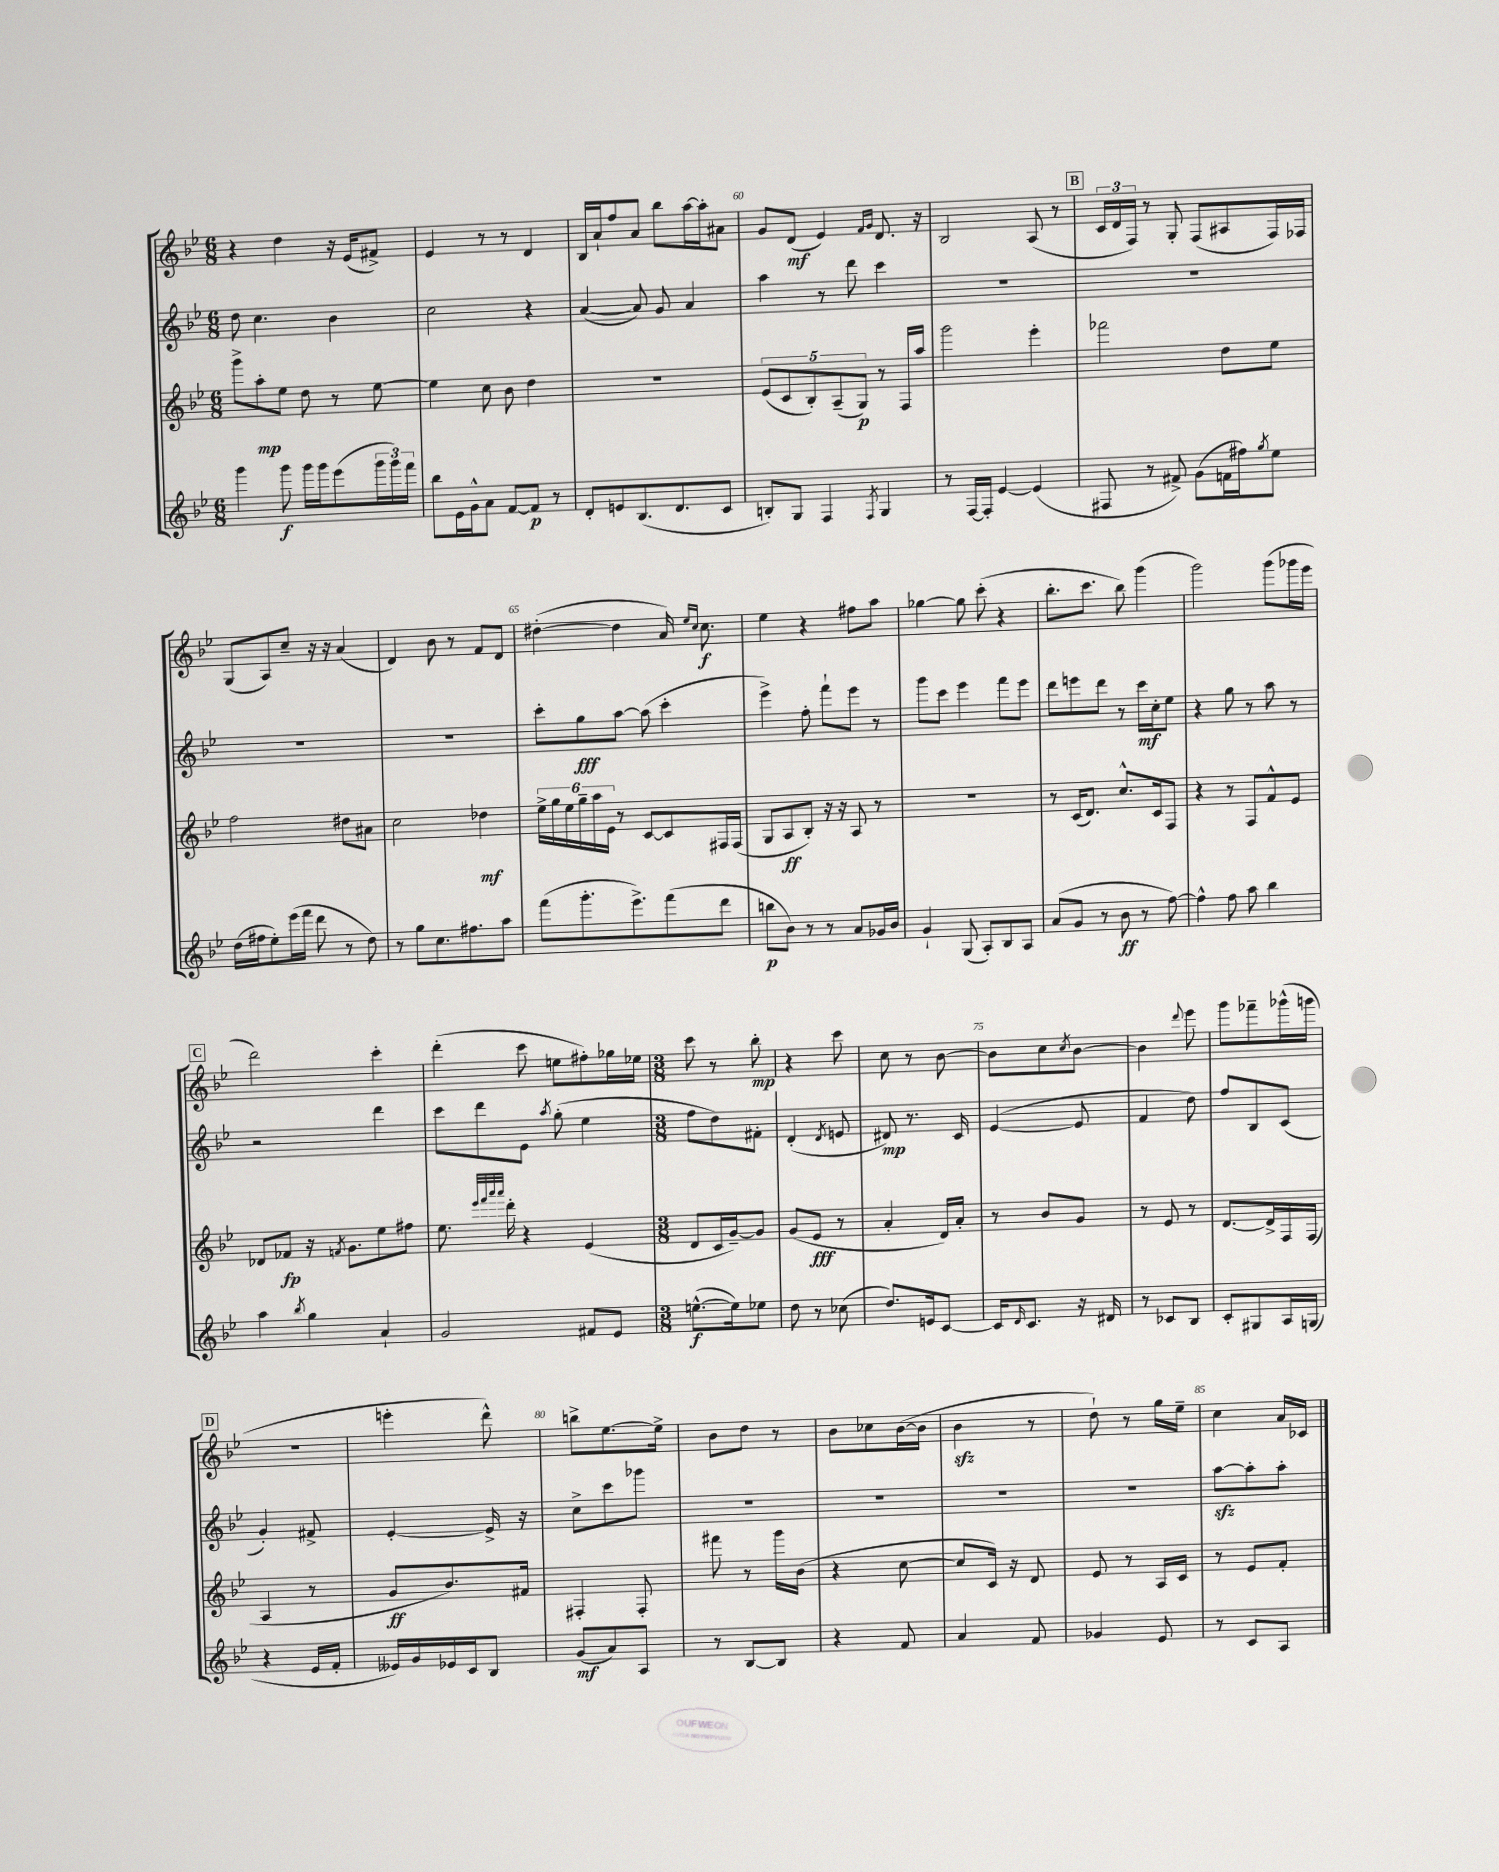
<<
\new StaffGroup <<
\new Staff = "s0" {
    \clef treble \key bes \major \numericTimeSignature \time 6/8
    r4 d''4 r16 ees'16( fis'8->) |
    ees'4 r8 r8 d'4 |
    bes16 a'16-! f''8 a'8 bes''8 a''16~ a''16-. ais'8 |
    g'8 d'8\mf( ees'4) \grace { f'16 g'16 } d'8. r16 |
    bes2 a8( r8 |
    \mark \markup { \box "B" } \tuplet 3/2 { c'16 d'16 f16) } r8 g8-. f8( ais8 f16) fes16 |
    g8( a8) c''8-- r16 r16 a'4( |
    d'4) bes'8 r8 f'8 d'8 |
    dis''4~-.( dis''4 a'16) \grace { ees''16 c''16 } c''8.\f |
    ees''4 r4 fis''8 a''8 |
    ges''4~ ges''8 c'''8-.( r4 |
    bes''8.-. c'''8. bes''8) g'''4( |
    g'''2) g'''8( ges'''16 ees'''16 |
    \mark \markup { \box "C" } d'''2) c'''4-. |
    d'''4-.( c'''8 e''8 fis''8-.) ges''16 ees''16 |
    \numericTimeSignature \time 3/8 c'''8 r8 bes''8-.\mp |
    r4 c'''8 |
    c''8 r8 bes'8~ |
    bes'8 c''8 \acciaccatura { c''8 } bes'8~ |
    bes'4 \appoggiatura { d'''8 } ees'''8 |
    g'''8 fes'''8-- ges'''16-^( g'''16 |
    \mark \markup { \box "D" } R4. |
    e'''4-. d'''8-^) |
    b''8-> ees''8.~ ees''16-> |
    bes'8 d''8 r8 |
    bes'8 ces''8 bes'16~( bes'16 |
    bes'4\sfz r8 |
    d''8-!) r8 g''16 ees''16-- |
    c''4 a'16 ces'16 \bar "|." |
}
\new Staff = "s1" {
    \clef treble \key bes \major \numericTimeSignature \time 6/8
    d''8 c''4. bes'4 |
    c''2 r4 |
    a'4~( a'8) g'8 a'4 |
    a''4 r8 d'''8 c'''4 |
    R2. |
    \mark \markup { \box "B" } R2. |
    R2. |
    R2. |
    c'''8-. g''8\fff a''8~ a''8( c'''4-. |
    ees'''4->) f''8-. f'''8-! ees'''8 r8 |
    g'''8 c'''8 ees'''4 f'''8 ees'''8 |
    d'''8 e'''8 d'''8 r8 c'''16\mf c''16-. ees''8 |
    r4 g''8 r8 a''8 r8 |
    \mark \markup { \box "C" } r2 d'''4 |
    c'''8 d'''8 ees'8 \acciaccatura { a''8 } g''8-.( ees''4 |
    \numericTimeSignature \time 3/8 f''8 d''8) fis'8-. |
    d'4-.( \acciaccatura { d'8 } e'8 |
    dis'8\mp) r8. c'16 |
    ees'4~( ees'8 |
    f'4 d''8) |
    f''8 bes8 c'8( |
    \mark \markup { \box "D" } g'4-.) fis'8-> |
    ees'4~-. ees'16-> r16 |
    c''8-> c'''8 ges'''8 |
    R4. |
    R4. |
    R4. |
    R4. |
    a''8~\sfz a''8-. a''8-. \bar "|." |
}
\new Staff = "s2" {
    \clef treble \key bes \major \numericTimeSignature \time 6/8
    g'''8-> a''8-.\mp ees''8 d''8 r8 ees''8~ |
    ees''4 c''8 bes'8 d''4 |
    R2. |
    \tuplet 5/4 { ees'8( c'8 bes8-.) a8--( g8\p) } r8 f16 a''16 |
    g'''2 ees'''4-. |
    \mark \markup { \box "B" } fes'''2 d''8 ees''8 |
    f''2 dis''8 ais'8 |
    c''2 des''4\mf |
    \tuplet 6/4 { ees''16-> g''16 ees''16 g''16-- a''16 ees'16 } r8 c'8~ c'8 fis16 fis16( |
    g8 a8\ff bes8-.) r16 r16 a8 r8 |
    R2. |
    r8 c'16( d'8.) c''8.-^ c'16 f8 |
    r4 r8 f8 f'8-^ ees'8 |
    \mark \markup { \box "C" } des'8 fes'8\fp r16 \acciaccatura { f'8 } g'8. ees''8 fis''8 |
    ees''8. \grace { ees'''32 f'''32 a'''32 a'''32 } d'''16-. r4 ees'4( |
    \numericTimeSignature \time 3/8 d'8 c'16 g'16~--) g'8 |
    g'8( ees'8\fff r8 |
    a'4-. d'16) a'16-. |
    r8 bes'8 g'8 |
    r8 ees'8 r8 |
    d'8.~ d'16-> f16 f16( |
    \mark \markup { \box "D" } a4 r8 |
    g'8\ff bes'8.) fis'16 |
    fis4-. fis8-. |
    fis'''8 r8 g'''16 bes'16( |
    r4 c''8~ |
    c''8 c'16) r16 d'8 |
    ees'8 r8 a16 c'16 |
    r8 ees'8 f'8-. \bar "|." |
}
\new Staff = "s3" {
    \clef treble \key bes \major \numericTimeSignature \time 6/8
    g'''4 g'''8\f g'''16 g'''16 ees'''8( \tuplet 3/2 { g'''16 g'''16) f'''16 } |
    bes''8 ees'16 g'16-^ a'8 f'8~ f'8\p r8 |
    d'8-. e'8 bes8.( d'8. c'8 |
    b8-.) g8 f4 \acciaccatura { f8 } g4 |
    r8 f16~ f16-. ees'4~ ees'4( |
    \mark \markup { \box "B" } fis8 r8 fis'8->) g'8( f'16 fis''16) \acciaccatura { g''8 } ees''8 |
    d''16( fis''16 ees''8-.) ees'''16( f'''16 d'''8 r8 d''8) |
    r8 g''8 c''8. fis''8. a''8 |
    f'''8( g'''8.-. ees'''8.->) f'''8( d'''8 |
    b''8\p bes'8) r8 r8 a'8 ges'16 bes'16 |
    g'4-! g8( a8-.) bes8 a8 |
    a'8( g'8 r8 bes'8\ff r8 f''8~) |
    f''4-^ f''8 a''8 bes''4 |
    \mark \markup { \box "C" } a''4 \acciaccatura { bes''8 } g''4 a'4-! |
    g'2 fis'8 ees'8 |
    \numericTimeSignature \time 3/8 e''8.~-^\f( e''16) ees''8 |
    d''8 r8 ces''8( |
    d''8.) e'16 c'8~ |
    c'16 \grace { d'16 } c'8. r16 dis'16 |
    r8 ces'8 bes8 |
    c'8-. gis8 a16 g16( |
    \mark \markup { \box "D" } r4 ees'16 f'16-. |
    eeses'16) g'16 ees'16 c'16 bes8 |
    g'8\mf( a'8) a8 |
    r8 bes8~ bes8 |
    r4 f'8 |
    a'4 f'8 |
    ges'4 ees'8 |
    r8 c'8 a8 \bar "|." |
}
>>
>>
\layout { \context { \Score currentBarNumber = #57 \override BarNumber.break-visibility = ##(#f #t #t) barNumberVisibility = #(every-nth-bar-number-visible 5) } }
